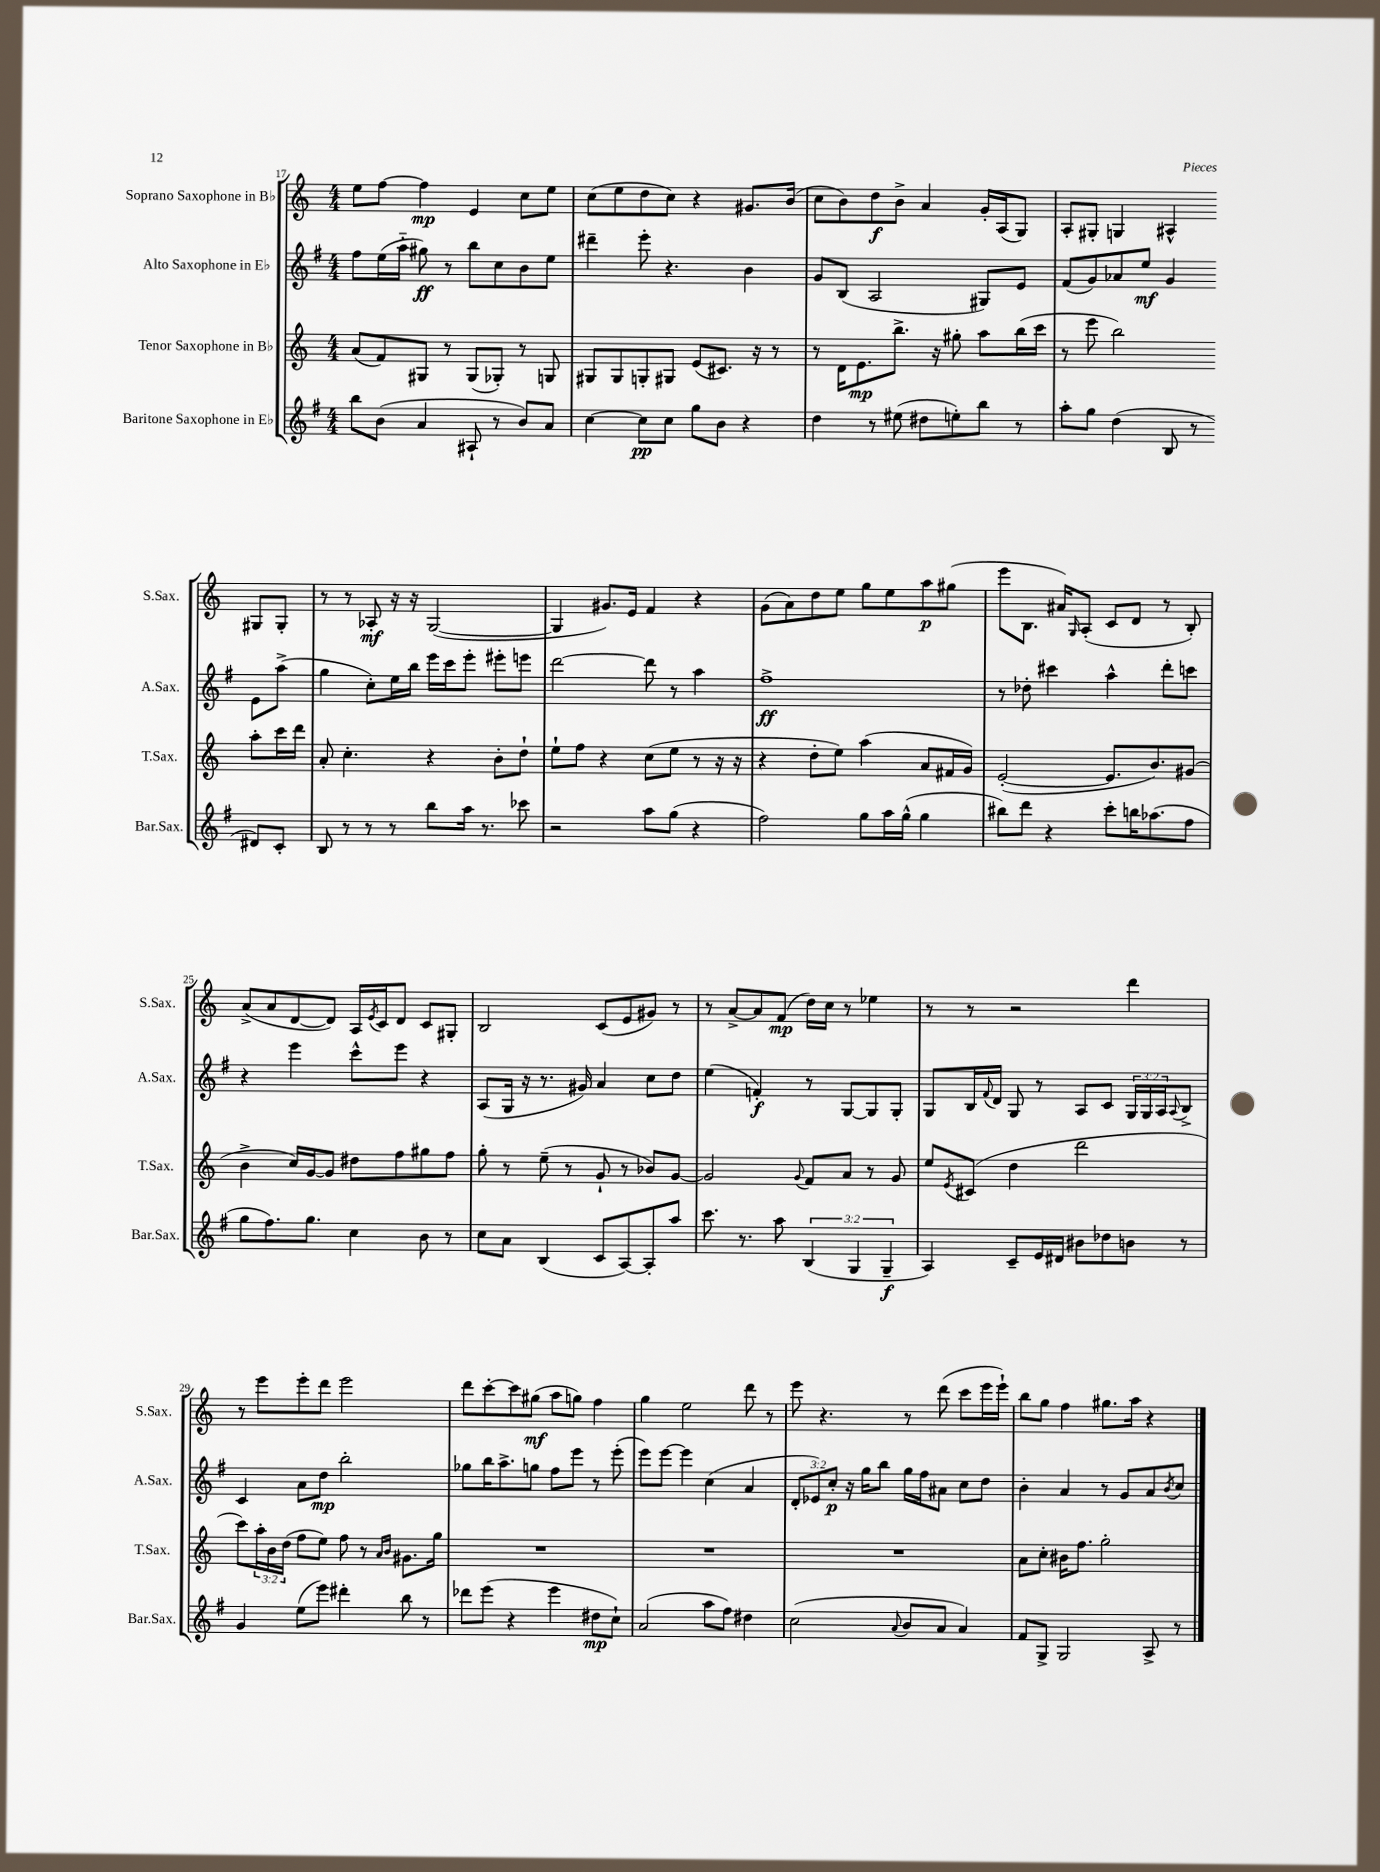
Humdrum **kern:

**kern	**kern	**kern	**kern
*staff4	*staff3	*staff2	*staff1
*clefG2	*clefG2	*clefG2	*clefG2
*k[f#]	*k[]	*k[f#]	*k[]
*M4/4	*M4/4	*M4/4	*M4/4
8bb\L	(8a/L	8ff#\L	8ee\L
(8b\J	8f/)	(16ee\L	[8ff\J
.	.	16aa'~\JJ	.
4a/	8G#/J	8gg#\)	4ff\]
.	8r	8r	.
8A#`/	(8G#/L	8bb\L	4e/
8r	8G-'/J)	8cc\	.
8b/L)	8r	8b\	8cc\L
8a/J	8G/	8ee\J	8ee\J
=	=	=	=
[4cc\	8G#/L	4ddd#~\	(8cc\L
.	8G#/	.	8ee\
8cc\]L	8G'/	8eee'\	8dd\
8cc\J	8G#/J	4.r	8cc\J)
8gg\L	(8e/L	.	4r
8b\J	8.c#/J)	.	.
4r	.	4b\	8.g#/L
.	16r	.	.
.	8r	.	.
.	.	.	(16b/Jk
=	=	=	=
4dd\	8r	8g/L	8cc\L
.	16d\LK	(8B/J	8b\)
.	8.e\	.	.
8r	.	2A/	8dd\
(8ee#\	8.bb^\J	.	8b^\J
8dd#\L	.	.	4a/
.	16r	.	.
8ee'\)	8gg#'\	.	.
8bb\J	8aa\L	8G#/L)	16g'/LL
.	.	.	(16A/J
8r	(16bb\L	8e/J	8G/J)
.	16ccc\JJ	.	.
=	=	=	=
8aa'\L	8r	(8f#/L	8A'/L
8gg\J	8eee\	8g/)	8G#'/J
(4dd\	2bb\)	8a-/	4G/
.	.	8ee/J	.
8B/	.	4g/	4A#^^/
8r	.	.	.
8d#/L)	8aa'\L	8e\L	8G#/L
8c'/J	16ccc\L	(8aa^\J	8G#'/J
.	16ddd\JJ	.	.
=	=	=	=
8B/	8a'/	4gg\	8r
8r	4.cc'\	.	8r
8r	.	8cc'\L)	8A-'/
8r	.	16ee\L	16r
.	.	16bb\JJ	16r
8bb\L	4r	16eee\LL	([2G/
.	.	16ccc\J	.
16aa\Jk	.	8eee'\J	.
8.r	.	.	.
.	8b'\L	8eee#'\L	.
8ccc-\	8dd`\J	8eee\J	.
=	=	=	=
2r	8ee`\L	[2ddd\	4G/]
.	8ff\J	.	.
.	4r	.	8.g#/L)
.	.	.	16e/Jk
8aa\L	(8cc\L	8ddd\]	4f/
(8gg\J	8ee\J	8r	.
4r	8r	4aa\	4r
.	16r	.	.
.	16r	.	.
=	=	=	=
2ff#\)	4r	1ff#^	(8g\L
.	.	.	8a\)
.	8dd'\L	.	8dd\
.	8ee\J)	.	8ee\J
8gg\L	(4aa\	.	8gg\L
16aa\L	.	.	8ee\
(16gg^^\JJ	.	.	.
4gg\	8a/L	.	8aa\
.	16f#/L	.	(8gg#\J
.	16g/JJ)	.	.
=	=	=	=
8bb#\L)	([2e'/	8r	8eee\L
8ddd\J	.	8dd-'\	8.B\J
4r	.	4ccc#\	.
.	.	.	16a#/LK)
.	.	.	16qqG/
.	.	.	(8A'/J
8ccc'\L	8.e/]L	4aa^^\	8c/L
16bb\K	.	.	8d/J
(8.aa-\	8.b/)	.	.
.	.	8ddd'\L	8r
8ff#\J	(8g#/J	8ccc\J	8B'/)
=	=	=	=
8gg\L	4b^\	4r	(8a^/L
8.ff#\)	.	.	8a/
.	16cc/LL)	4eee\	[8d/
8.gg\J	[16g/J	.	.
.	8g/]J	.	8d/]J)
4cc\	8dd#\L	8ccc^^\L	16A/LL
.	.	.	8qe/
.	.	.	16c/J
.	8ff\	8eee\J	8d/J
8b\	8gg#\	4r	8c/L
8r	8ff\J	.	8G#'/J
=	=	=	=
8cc\L	8gg'\	(8A/L	2B/
8a\J	8r	16G/Jk	.
.	.	16r	.
(4B/	(8ee~\	8.r	.
.	8r	.	.
.	.	16g#/)	.
8c/L	8g`/	4a/	(8c/L
[8A/)	8r	.	8e/
8A'/]	8b-/L)	8cc\L	8g#/J)
8aa/J	[8g/J	8dd\J	8r
=	=	=	=
8.ccc\	2g/]	(4ee\	8r
.	.	.	[8a^/L
8.r	.	.	.
.	.	4f'/)	8a/]
8aa\	.	.	(8f/J
.	8qqg/	.	.
(6B/	8f/L	8r	16dd\LL)
.	.	.	16cc\JJ
.	8a/J	[8G/L	8r
6G/	.	.	.
.	8r	8G/]	4ee-\
6G~/	.	.	.
.	8g/	8G'/J	.
=	=	=	=
4A/)	8ee/L	8G/L	8r
.	8qe/	.	.
.	(8c#/J	16B/L	8r
.	.	8qqf#/	.
.	.	16d/JJ	.
8c~/L	4dd\	8G/	2r
16e/L	.	8r	.
16d#/JJ	.	.	.
8b#\L	2ddd\	8A/L	.
8dd-\	.	8c/J	.
8b\J	.	24G/LL	4ddd\
.	.	24G/	.
.	.	24A/J	.
.	.	8qqA/	.
8r	.	8B^/J	.
=	=	=	=
4g/	8ccc\L)	4c/	8r
.	24aa'\L	.	8eee\L
.	24b\	.	.
.	(24dd\JJ	.	.
(8ee\L	8ff\L	8a\L	8eee'\
8eee\J)	8ee\J)	8dd\J	8ddd\J
4ddd#'\	8ff\	2bb'\	2eee\
.	8r	.	.
.	16qqa/LL	.	.
.	16qqb/JJ	.	.
8bb\	8.g#\L	.	.
8r	.	.	.
.	16gg\Jk	.	.
=	=	=	=
8ddd-\L	1r	8gg-\L	8ddd\L
(8eee\J	.	16bb\K	[8ccc'\
.	.	8.aa^\	.
4r	.	.	8ccc\]
.	.	8gg\J	(8gg#\J
4eee\	.	8ff#\L	8aa\L
.	.	8eee\J	8gg\J)
8dd#\L	.	8r	4ff\
8cc`\J)	.	(8eee'\	.
=	=	=	=
(2a/	1r	8eee\L)	4gg\
.	.	[8eee\J	.
.	.	4eee\]	2ee\
8aa\L	.	(4cc\	.
8ff#\J)	.	.	.
4dd#\	.	4a/	8ddd\
.	.	.	8r
=	=	=	=
(2cc\	1r	12d'/L	8eee\
.	.	12e-/)	.
.	.	.	4.r
.	.	12cc'/J	.
.	.	16r	.
.	.	16gg\LK	.
.	.	8bb\J	.
8qqa/	.	.	.
8b/L	.	16gg\LL	8r
.	.	16ff#\J	.
8a/J	.	8a#\J	(8ddd\
4a/)	.	8cc\L	8ccc\L
.	.	8dd\J	16eee\L
.	.	.	16eee`\JJ)
=	=	=	=
8f#/L	8a\L	4b'\	8bb\L
8G^/J	8cc'\J	.	8gg\J
2G/	16b#\LK	4a/	4ff\
.	8.ff\J	.	.
.	2gg'\	8r	8.gg#\L
.	.	8g/L	.
.	.	.	16aa\Jk
8A^/	.	8a/	4r
.	.	8qb/	.
8r	.	8cc/J	.
==	==	==	==
*-	*-	*-	*-
